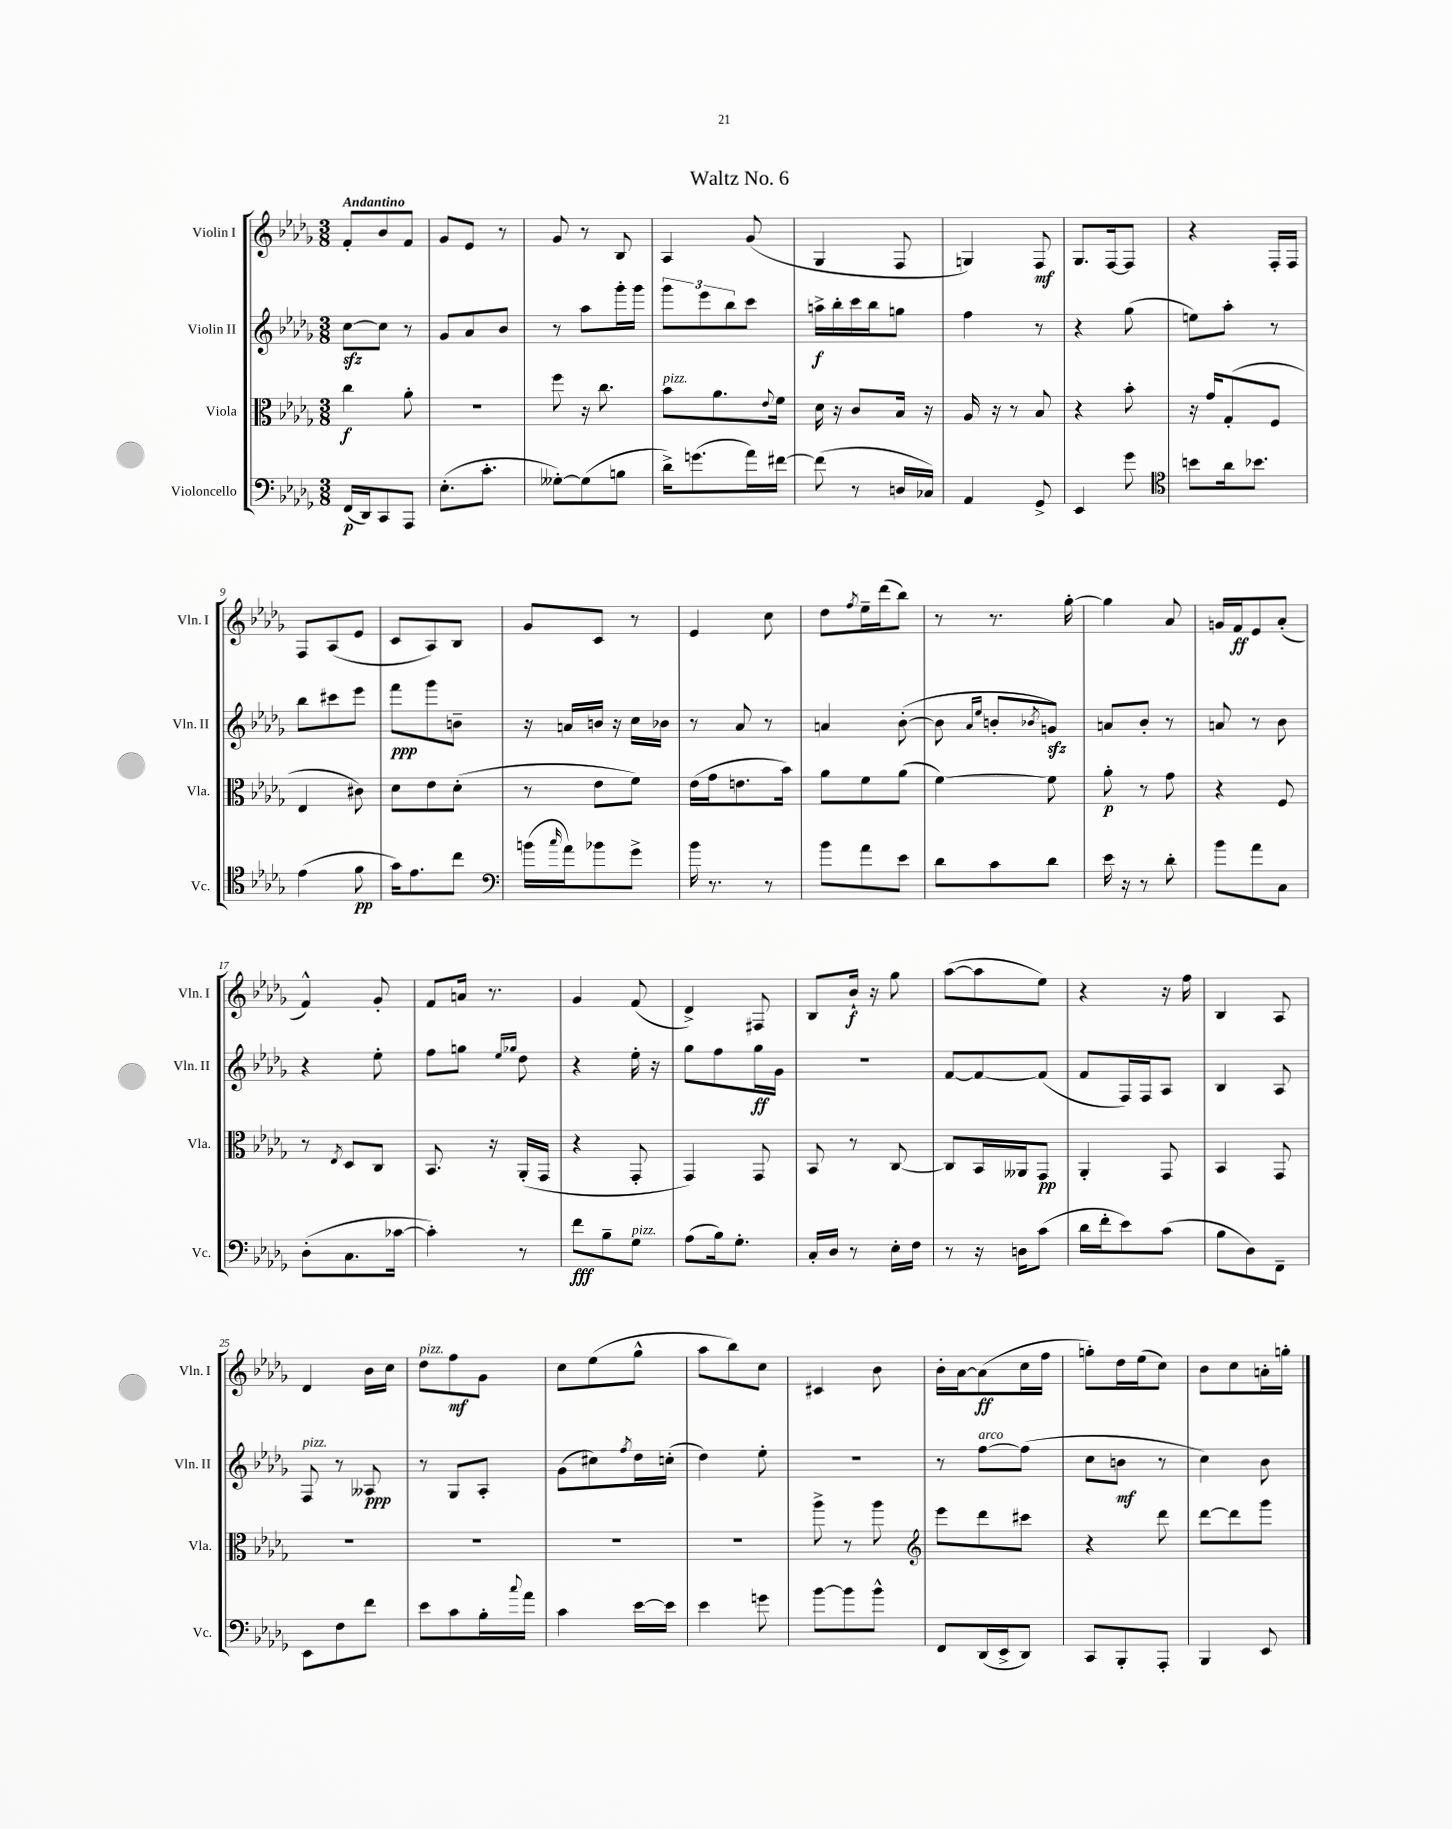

**kern	**dynam	**kern	**dynam	**kern	**dynam	**kern	**dynam
*part4	*part4	*part3	*part3	*part2	*part2	*part1	*part1
*staff4	*staff4	*staff3	*staff3	*staff2	*staff2	*staff1	*staff1
*I"Violoncello	*	*I"Viola	*	*I"Violin II	*	*I"Violin I	*
*I'Vc.	*	*I'Vla.	*	*I'Vln. II	*	*I'Vln. I	*
*clefF4	*	*clefC3	*	*clefG2	*	*clefG2	*
*k[b-e-a-d-g-]	*	*k[b-e-a-d-g-]	*	*k[b-e-a-d-g-]	*	*k[b-e-a-d-g-]	*
*M3/8	*	*M3/8	*	*M3/8	*	*M3/8	*
=1	=1	=1	=1	=1	=1	=1	=1
!	!	!	!	!	!	!LO:TX:a:B:t=Andantino	!
(16FF/LL	p	4cc\	f	[8cczz\L	.	8f'/L	.
16DD-/J)	.	.	.	.	.	.	.
8CC/	.	.	.	8cc\J]	.	8b-/	.
8AAA-/J	.	8a-'\	.	8r	.	8f/J	.
=2	=2	=2	=2	=2	=2	=2	=2
(8.E-'\L	.	4.r	.	8g-/L	.	8g-/L	.
.	.	.	.	8a-/	.	8e-/J	.
8.c'\J	.	.	.	.	.	.	.
.	.	.	.	8b-/J	.	8r	.
=3	=3	=3	=3	=3	=3	=3	=3
[8G--X'\L)	.	8ff\	.	8r	.	8g-/	.
(8G--\]	.	16r	.	8aa-\L	.	8r	.
.	.	8.cc\	.	.	.	.	.
8Bn\J	.	.	.	16ggg-'\L	.	8B-/	.
.	.	.	.	16ggg-\JJ	.	.	.
=4	=4	=4	=4	=4	=4	=4	=4
!	!	!LO:TX:a:i:t=pizz.	!	!	!	!	!
16d-^\KL)	.	8b-\L	.	12ggg-\L	.	4A-/	.
(8.gn\	.	.	.	.	.	.	.
.	.	.	.	12eee-\	.	.	.
.	.	8.a-\	.	.	.	.	.
.	.	.	.	12bb-\	.	.	.
16a-\L)	.	.	.	8ccc\J	.	(8g-/	.
.	.	8qqe-/	.	.	.	.	.
[16f#X\JJ	.	16f\Jk	.	.	.	.	.
=5	=5	=5	=5	=5	=5	=5	=5
(8f#\]	.	16d-\	.	16aan^\LL	f	4G-/	.
.	.	16r	.	16bb-'\	.	.	.
8r	.	8c/L	.	16ccc\	.	.	.
.	.	.	.	16bb-\J	.	.	.
16Dn/LL	.	16B-/Jk	.	8ggn\J	.	8F/	.
16C-X/JJ)	.	16r	.	.	.	.	.
=6	=6	=6	=6	=6	=6	=6	=6
4AA-/	.	16A-/	.	4ff\	.	4Gn/)	.
.	.	16r	.	.	.	.	.
.	.	8r	.	.	.	.	.
8GG-^/	.	8B-/	.	8r	.	8F/	mf
=7	=7	=7	=7	=7	=7	=7	=7
4EE-/	.	4r	.	4r	.	8.G-/L	.
.	.	.	.	.	.	[16F/k	.
8g-\	.	8b-'\	.	(8gg-\	.	8F/J]	.
=8	=8	=8	=8	=8	=8	=8	=8
*clefC4	*	*	*	*	*	*	*
8bn\L	.	16r	.	8een\L)	.	4r	.
.	.	16g-/KL	.	.	.	.	.
16a-\k	.	(8G-'/	.	8aa-'\J	.	.	.
8.b-X\J	.	.	.	.	.	.	.
.	.	8F/J	.	8r	.	16F'/LL	.
.	.	.	.	.	.	16F/JJ	.
!!LO:LB:g=z
=9	=9	=9	=9	=9	=9	=9	=9
(4e-\	.	4E-/	.	8bb-\L	.	8F/L	.
.	.	.	.	8ccc#X\	.	(8A-/	.
8f\	pp	8c#X\)	.	8eee-\J	.	8e-/J	.
=10	=10	=10	=10	=10	=10	=10	=10
16g-\KL)	.	8d-\L	.	8fff\L	ppp	8c/L	.
8.e-\	.	.	.	.	.	.	.
.	.	8e-\	.	8ggg-\	.	8A-/)	.
8cc\J	.	(8d-'\J	.	8bn~\J	.	8B-/J	.
=11	=11	=11	=11	=11	=11	=11	=11
*clefF4	*	*	*	*	*	*	*
(16bn\LL	.	8r	.	16r	.	8g-/L	.
16qqcc/	.	.	.	.	.	.	.
16a-\J)	.	.	.	16an/LL	.	.	.
8b-X\	.	8e-\L	.	16bn/JJ	.	8c/J	.
.	.	.	.	16r	.	.	.
8g-^\J	.	8f\J)	.	16cc\LL	.	8r	.
.	.	.	.	16b-X\JJ	.	.	.
=12	=12	=12	=12	=12	=12	=12	=12
16b-\	.	(16e-\LL	.	8r	.	4e-/	.
8.r	.	16g-\J	.	.	.	.	.
.	.	8.en\	.	8a-/	.	.	.
8r	.	.	.	8r	.	8cc\	.
.	.	16b-\Jk)	.	.	.	.	.
=13	=13	=13	=13	=13	=13	=13	=13
8b-\L	.	8a-\L	.	4an/	.	8dd-\L	.
.	.	.	.	.	.	8qff/	.
8a-\	.	8f\	.	.	.	16ee-~\L	.
.	.	.	.	.	.	(16ddd-\J	.
8e-\J	.	(8a-\J	.	([8b-'\	.	8bb-\J)	.
=14	=14	=14	=14	=14	=14	=14	=14
8d-\L	.	[4f\)	.	8b-\]	.	8r	.
.	.	.	.	16qqa-/LL	.	.	.
.	.	.	.	16qqee-/JJ	.	.	.
8c\	.	.	.	8bn'/L	.	8.r	.
.	.	.	.	8qb-X/	.	.	.
8d-\J	.	8f\]	.	8gnzz/J)	.	.	.
.	.	.	.	.	.	[16gg-'\	.
=15	=15	=15	=15	=15	=15	=15	=15
16e-\	.	8a-'\	p	8an/L	.	4gg-\]	.
16r	.	.	.	.	.	.	.
8r	.	8r	.	8b-'/J	.	.	.
8d-'\	.	8g-\	.	8r	.	8a-/	.
=16	=16	=16	=16	=16	=16	=16	=16
8b-\L	.	4r	.	8an/	.	16gn/LL	.
.	.	.	.	.	.	16f/J	ff
8a-\	.	.	.	8r	.	8e-/	.
8C\J	.	8F/	.	8b-\	.	(8a-'/J	.
!!LO:LB:g=z
=17	=17	=17	=17	=17	=17	=17	=17
(8D-'\L	.	8r	.	4r	.	4f^^/)	.
.	.	8qE-/	.	.	.	.	.
8.C\	.	8D-/L	.	.	.	.	.
.	.	8C/J	.	8ee-'\	.	8g-'/	.
[16c-X\Jk	.	.	.	.	.	.	.
=18	=18	=18	=18	=18	=18	=18	=18
4c-'\])	.	8.BB-/	.	8ff\L	.	8f/L	.
.	.	.	.	8ggn\J	.	16an/Jk	.
.	.	16r	.	.	.	8.r	.
.	.	.	.	16qqee-/LL	.	.	.
.	.	.	.	16qqgg-X/JJ	.	.	.
8r	.	(16AA-'/LL	.	8dd-\	.	.	.
.	.	16GG-/JJ	.	.	.	.	.
=19	=19	=19	=19	=19	=19	=19	=19
8f\L	fff	4r	.	4r	.	4g-/	.
8B-~\	.	.	.	.	.	.	.
!LO:TX:a:i:t=pizz.	!	!	!	!	!	!	!
8G-\J	.	8GG-'/	.	16ee-'\	.	(8f/	.
.	.	.	.	16r	.	.	.
=20	=20	=20	=20	=20	=20	=20	=20
(8A-\L	.	4GG-/)	.	8gg-\L	.	4d-^/)	.
16B-\k)	.	.	.	8ff\	.	.	.
8.G-'\J	.	.	.	.	.	.	.
.	.	8GG-/	.	16gg-\L	ff	8F#X/	.
.	.	.	.	16g-\JJ	.	.	.
=21	=21	=21	=21	=21	=21	=21	=21
16C'/LL	.	8BB-/	.	4.r	.	8B-/L	.
16D-/JJ	.	.	.	.	.	.	.
8r	.	8r	.	.	.	16b-`/Jk	f
.	.	.	.	.	.	16r	.
16E-'\LL	.	[8C/	.	.	.	8gg-\	.
16F\JJ	.	.	.	.	.	.	.
=22	=22	=22	=22	=22	=22	=22	=22
8r	.	8C/L]	.	[8f/L	.	([8aa-\L	.
16r	.	16BB-/L	.	8f/_	.	8aa-\]	.
16Dn\KL	.	16AA--X/J	.	.	.	.	.
(8c\J	.	8GG-/J	pp	(8f/J]	.	8ee-\J)	.
=23	=23	=23	=23	=23	=23	=23	=23
16d-\LL	.	4AA-'/	.	8f/L	.	4r	.
16f'\J	.	.	.	.	.	.	.
8e-\)	.	.	.	16F/L)	.	.	.
.	.	.	.	16F/J	.	.	.
(8c\J	.	8GG-/	.	8A-/J	.	16r	.
.	.	.	.	.	.	16ff\	.
=24	=24	=24	=24	=24	=24	=24	=24
8B-\L	.	4BB-/	.	4B-/	.	4B-/	.
8D-\)	.	.	.	.	.	.	.
8FF~\J	.	8GG-/	.	8A-/	.	8A-/	.
!!LO:LB:g=z
=25	=25	=25	=25	=25	=25	=25	=25
!	!	!	!	!LO:TX:a:i:t=pizz.	!	!	!
8EE-\L	.	4.r	.	8F/	.	4d-/	.
8F\	.	.	.	8r	.	.	.
8f\J	.	.	.	8A--X/	ppp	16b-\LL	.
.	.	.	.	.	.	16cc\JJ	.
=26	=26	=26	=26	=26	=26	=26	=26
!	!	!	!	!	!	!LO:TX:a:i:t=pizz.	!
8e-\L	.	4.r	.	8r	.	8dd-\L	.
8c\	.	.	.	8G-/L	.	8ff\	mf
16B-'\L	.	.	.	8A-'/J	.	8g-\J	.
8qqcc/	.	.	.	.	.	.	.
16a-\JJ	.	.	.	.	.	.	.
=27	=27	=27	=27	=27	=27	=27	=27
4c\	.	4.r	.	(8g-\L	.	8cc\L	.
.	.	.	.	8cc#X\)	.	(8ee-\	.
.	.	.	.	8qff/	.	.	.
[16e-\LL	.	.	.	16dd-\L	.	8gg-^^\J	.
16e-\JJ]	.	.	.	(16ccn'\JJ	.	.	.
=28	=28	=28	=28	=28	=28	=28	=28
4e-\	.	4.r	.	4dd-\)	.	8aa-\L	.
.	.	.	.	.	.	8bb-\)	.
8gn\	.	.	.	8ee-'\	.	8cc\J	.
=29	=29	=29	=29	=29	=29	=29	=29
[8b-\L	.	8aa-^\	.	4.r	.	4c#X/	.
8b-\]	.	8r	.	.	.	.	.
8b-^^\J	.	8aa-\	.	.	.	8b-\	.
=30	=30	=30	=30	=30	=30	=30	=30
*	*	*clefG2	*	*	*	*	*
8FF/L	.	8eee-\L	.	8r	.	16b-'\LL	.
.	.	.	.	.	.	[16a-\J	.
!	!	!	!	!LO:TX:a:i:t=arco	!	!	!
(16DD-/L	.	8ddd-\	.	[8ff\L	.	(8a-\]	ff
16EE-^/J	.	.	.	.	.	.	.
8DD-/J)	.	8ccc#X\J	.	(8ff\J]	.	16cc\L	.
.	.	.	.	.	.	16ff\JJ	.
=31	=31	=31	=31	=31	=31	=31	=31
8CC/L	.	4r	.	8cc\L	.	8ggn'\L)	.
8BBB-'/	.	.	.	8bn\J	mf	16dd-\L	.
.	.	.	.	.	.	(16ee-\J	.
8AAA-'/J	.	8ddd-\	.	8r	.	8cc\J)	.
=32	=32	=32	=32	=32	=32	=32	=32
4BBB-/	.	[8ddd-\L	.	4cc\)	.	8b-\L	.
.	.	8ddd-\]	.	.	.	8cc\	.
8EE-/	.	8ggg-\J	.	8b-\	.	16an'\L	.
.	.	.	.	.	.	16ggn'\JJ	.
==	==	==	==	==	==	==	==
*-	*-	*-	*-	*-	*-	*-	*-
